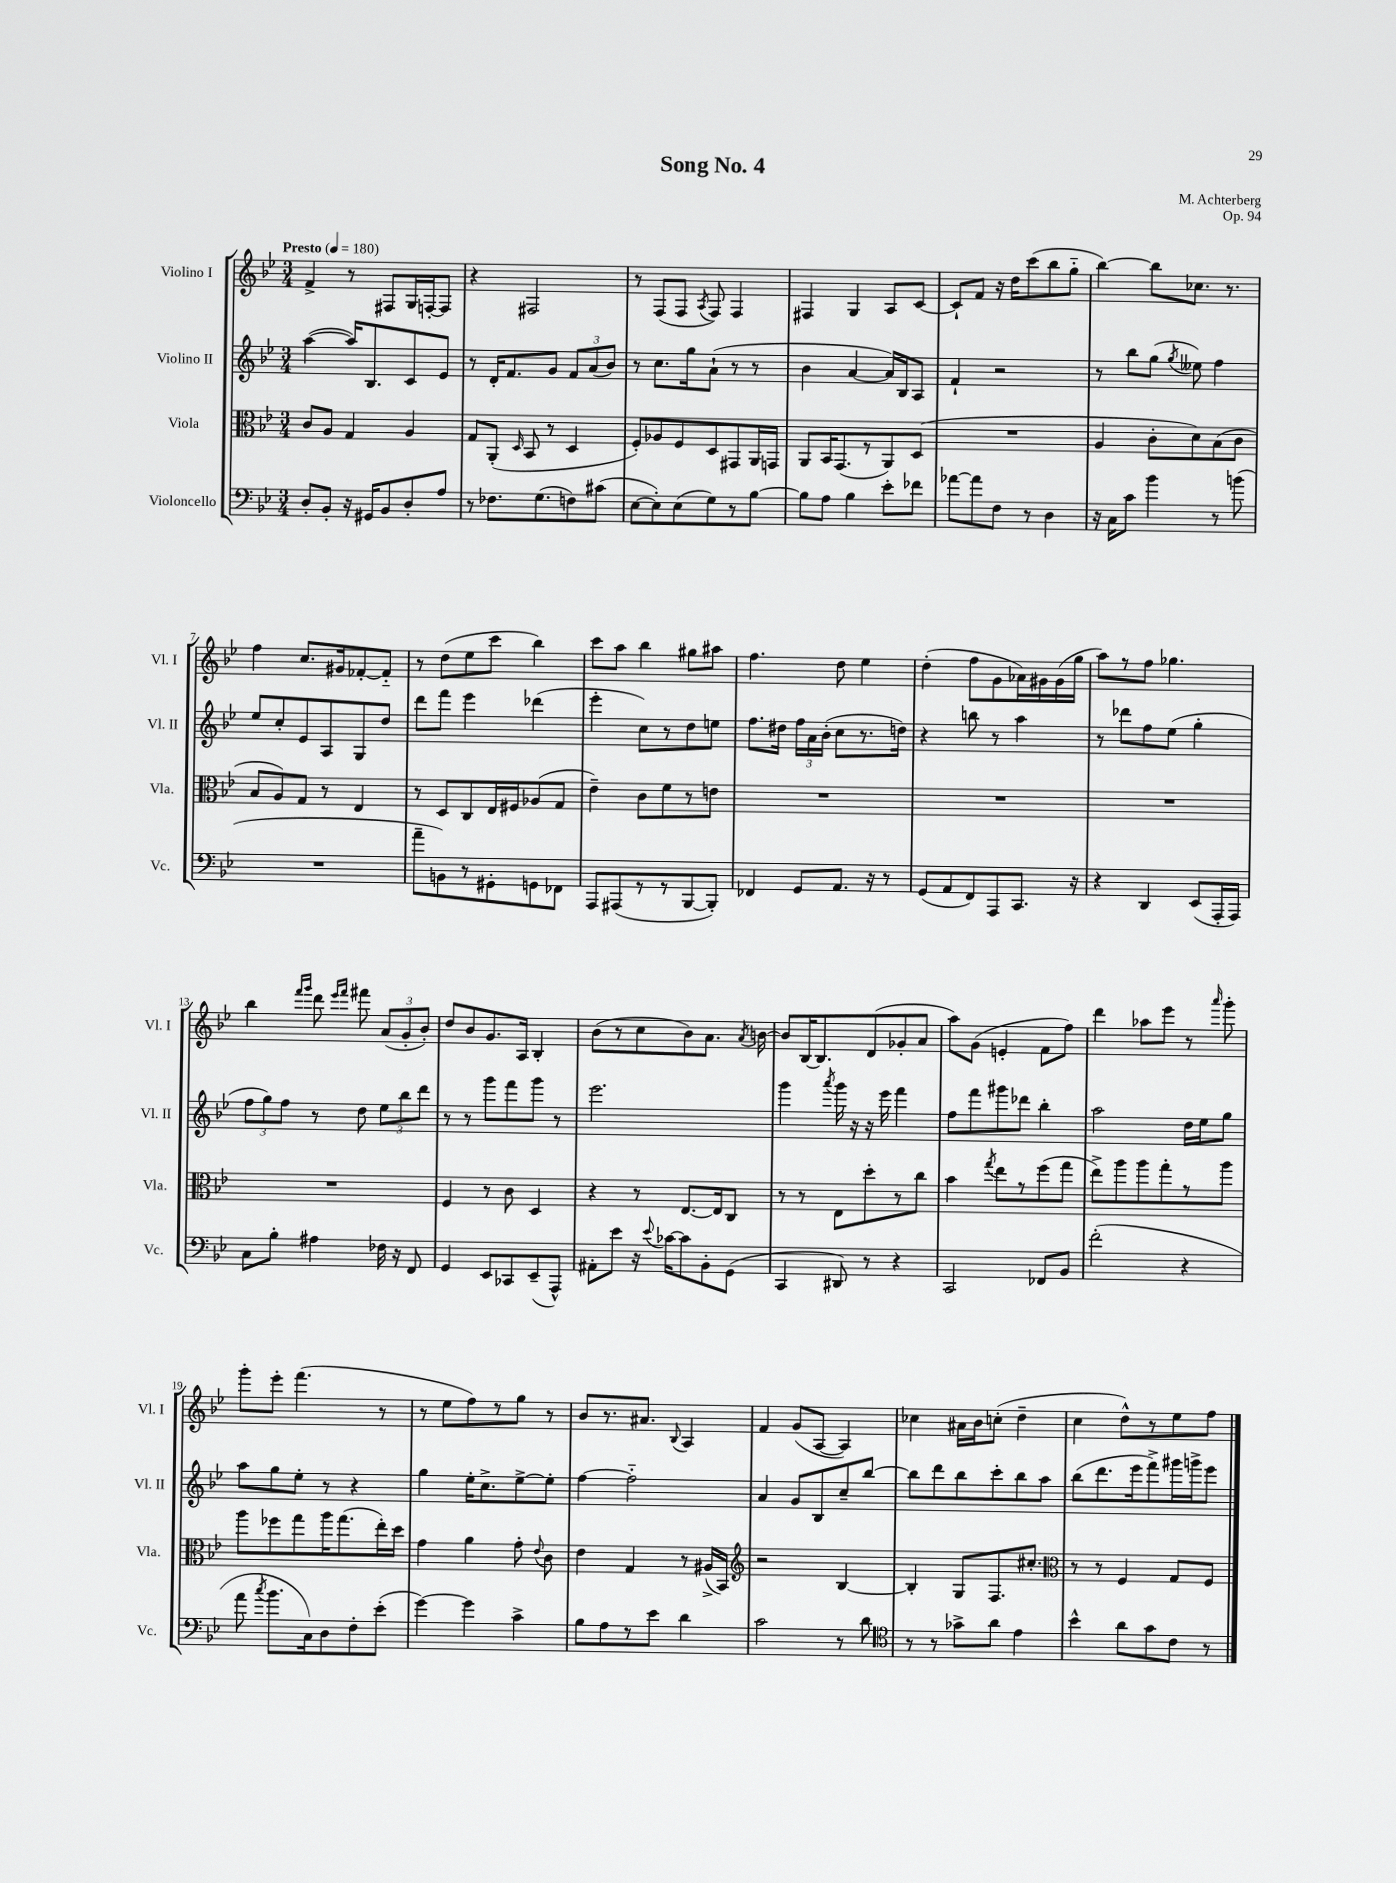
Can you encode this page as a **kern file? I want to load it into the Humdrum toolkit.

**kern	**kern	**kern	**kern
*part4	*part3	*part2	*part1
*staff4	*staff3	*staff2	*staff1
*I"Violoncello	*I"Viola	*I"Violino II	*I"Violino I
*I'Vc.	*I'Vla.	*I'Vl. II	*I'Vl. I
*clefF4	*clefC3	*clefG2	*clefG2
*k[b-e-]	*k[b-e-]	*k[b-e-]	*k[b-e-]
*M3/4	*M3/4	*M3/4	*M3/4
*MM180	*MM180	*MM180	*MM180
=1	=1	=1	=1
!	!	!	!LO:TX:a:B:t=Presto
8D'/L	8c/L	([4aa\	4f^/
8BB-'/J	8A/J	.	.
16r	4G/	16aa/KL])	8r
16GG#X/KL	.	8.B-/	.
8BB-/	.	.	8F#X/L
8D'/	4A/	8c/	16G/L
.	.	.	[16Fn'/J
8A/J	.	8e-/J	8F/J]
=2	=2	=2	=2
8r	8G/L	8r	4r
8.F-X\L	(8AA'/J	16d'/KL	.
.	.	8.f/	.
.	16qqD/	.	.
.	8BB-/	.	2F#X/
(8.G\	.	.	.
.	8r	8g/J	.
8Fn\)	4D/	12f/L	.
.	.	(12a/	.
(8c#X\J	.	.	.
.	.	12b-/J)	.
=3	=3	=3	=3
[8E-\L	8F'/L)	8r	8r
8E-'\])	8A-X/	8.cc\L	(8F/L
(8E-\	8F/	.	8F/J
.	.	16gg\k	.
.	.	.	8qA/
8G\)	8D/	(8a`\J	8F/)
8r	8GG#X/	8r	4F/
[8B-\J	16AA/L	8r	.
.	16GGn/JJ	.	.
=4	=4	=4	=4
8B-\L]	8AA/L	4b-\	4F#X/
8A\J	16BB-/K	.	.
.	(8.GG/	.	.
4B-\	.	[4a/	4G/
.	8r	.	.
8e-'\L	8AA/)	16a/LL])	8A/L
.	.	16B-/J	.
8f-X\J	(8D/J	8A/J	[8c/J
=5	=5	=5	=5
[8a-X\L	2.r	4f`/	8c`/L]
8a-\]	.	.	8f/J
8F\J	.	2r	16r
.	.	.	16dd\KL
8r	.	.	(8ccc\
4D\	.	.	8bb-\
.	.	.	8gg\J
=6	=6	=6	=6
16r	4A/	8r	[4bb-\)
16C\KL	.	.	.
8c\J	.	8bb-\L	.
4b-\	8c'\L	(8gg\J	8bb-\L]
.	.	8qgg/	.
.	8d\)	8ee--X\)	8.cc-X\J
8r	(8B-\	4ff\	.
.	.	.	8.r
(8bn\	8c\J	.	.
!!LO:LB:g=z
=7	=7	=7	=7
2.r	8B-/L	8ee-/L	4ff\
.	8A/)	8cc'/	.
.	8G/J	8e-/	8.cc/L
.	8r	8A/	.
.	.	.	16g#X/k
.	4E-/	8G/	[8f-X'/
.	.	8dd/J	8f-/J]
=8	=8	=8	=8
8a~\L	8r	8ddd\L	8r
8BBn\)	8D/L	8fff\J	(8dd\L
8r	8C/	4eee-\	8ee-\
8GG#X'\	16E-/L	.	8ccc\J
.	16F#X/J	.	.
8GGn\	(8A-X/	(4ddd-X\	4bb-\)
8FF-X\J	8G/J	.	.
=9	=9	=9	=9
8AAA/L	4e-~\)	4eee-'\	8ccc\L
(8AAA#X/	.	.	8aa\J
8r	8c\L	8cc\L)	4bb-\
8r	8f\	8r	.
[8BBB-/	8r	8dd\	8gg#X\L
8BBB-'/J])	8en\J	8een\J	8aa#X\J
=10	=10	=10	=10
4FF-X/	2.r	8.ff\L	4.ff\
.	.	16dd#X\Jk	.
8GG/L	.	24ff\LL	.
.	.	24a\	.
.	.	(24b-'\JJ	.
8.AA/J	.	8cc\L	8dd\
.	.	8.r	4ee-\
16r	.	.	.
8r	.	.	.
.	.	16ddn\Jk)	.
=11	=11	=11	=11
(8GG/L	2.r	4r	(4dd'\
8AA/	.	.	.
8FF/)	.	8bbn\	8ff\L
8AAA/	.	8r	8g\
8.CC/J	.	4aa\	16a-X\L)
.	.	.	16g#X\
.	.	.	(16g#\
16r	.	.	16gg\JJ
=12	=12	=12	=12
4r	2.r	8r	8aa\L)
.	.	8ddd-X\L	8r
4DD/	.	8ff\	8ff\J
.	.	(8ee-\J	4.gg-X\
(8EE-/L	.	4gg'\	.
16AAA'/L	.	.	.
16AAA/JJ)	.	.	.
!!LO:LB:g=z
=13	=13	=13	=13
8C\L	2.r	12ff\L	4bb-\
.	.	12gg\)	.
8B-'\J	.	.	.
.	.	12ff\J	.
.	.	.	16qqfff/LL
.	.	.	16qqggg/JJ
4A#X\	.	8r	8ddd\
.	.	.	16qqeee-/LL
.	.	.	16qqfff/JJ
.	.	8dd\	8fff#X\
16F-X\	.	12ee-\L	(12a/L
16r	.	.	.
.	.	12bb-\	12g'/
8FF/	.	.	.
.	.	12ddd\J	12b-'/J)
=14	=14	=14	=14
4GG/	4F/	8r	8dd/L
.	.	8r	8b-/
8EE-/L	8r	8ggg\L	8.g/
8CC-X/	8c\	8fff\	.
.	.	.	16A/Jk
(8EE-~/	4D/	8ggg\J	4B-'/
8AAA^^/J)	.	8r	.
=15	=15	=15	=15
8AA#X'\L	4r	2.eee-\	(8b-\L
8e-\J	.	.	8r
16r	8r	.	8cc\
8qqe-/	.	.	.
[16c-X\KL	.	.	.
8c-\]	[8.E-/L	.	8b-\)
8BB-'\	.	.	8.a\J
.	16E-/k]	.	.
(8GG\J	8C/J	.	.
.	.	.	8qa/
.	.	.	[16bn\
=16	=16	=16	=16
4CC/	8r	4ggg\	8b/L]
.	8r	.	[16B-/K
.	.	.	8.B-/]
.	.	8qaaa/	.
8DD#X/)	8E-\L	16ggg\	.
.	.	16r	.
8r	8dd'\	16r	(8d/
.	.	16eee-\	.
4r	8r	4fff\	8g-X'/
.	8cc\J	.	8a/J
=17	=17	=17	=17
2CC/	4b-\	8ff\L	8aa\L)
.	.	8fff\	(8g\J
.	8qgg/	.	.
.	8ee-\L	8ggg#X\	4en'/
.	8r	8ddd-X\J	.
8FF-X/L	(8ff\	4bb-'\	8f\L
8BB-/J	8gg\J	.	8ff\J)
=18	=18	=18	=18
(2f'\	8ee-^\L)	2aa\	4ddd\
.	8aa\	.	.
.	8aa\	.	8aa-X\L
.	8gg'\	.	8eee-\J
4r	8r	16dd\LL	8r
.	.	16ee-\J	.
.	.	.	16qqaaa/
.	8aa\J	8gg\J	8ggg'\
!!LO:LB:g=z
=19	=19	=19	=19
8a\	8aa\L	8aa\L	8ggg'\L
8qcc/	.	.	.
8.b-\L	8ff-X\	8gg\	8eee-'\J
.	8gg\	8ee-'\J	(4.fff\
16C\k)	.	.	.
8D\	16aa\K	8r	.
.	(8.gg\	.	.
8F'\	.	4r	.
(8e-'\J	16ee-'\L)	.	8r
.	16dd\JJ	.	.
=20	=20	=20	=20
[4g\)	4g\	4gg\	8r
.	.	.	8ee-\L
4g\]	4a\	16ee-'\KL	8ff\)
.	.	8.cc^\	.
.	.	.	8r
4c^\	8g'\	[8ee-^\	8gg\J
.	8qqe-/	.	.
.	8c\	8ee-'\J]	8r
=21	=21	=21	=21
8B-\L	4e-\	[4ff\	8b-/L
8A\	.	.	8.r
8r	4G/	2ff\]	.
.	.	.	8.a#X/J
8e-\J	.	.	.
.	.	.	8qqB-/
4d\	8r	.	4A/
.	(16A#X^/LL	.	.
.	16BB-/JJ)	.	.
=22	=22	=22	=22
*	*clefG2	*	*
2c\	2r	4a/	4f/
.	.	8g/L	(8g/L
.	.	8B-/	[8A/J
8r	[4B-/	8cc~/	4A/])
8d\	.	[8bb-/J	.
=23	=23	=23	=23
*clefC4	*	*	*
8r	4B-'/]	8bb-\L]	4cc-X\
8r	.	8ddd\	.
8g-X^\L	8G/L	8bb-\	16a#X\LL
.	.	.	16b-\J
8a\J	8.F/	8ccc'\	(8ccn'\J
4e-\	.	8bb-\	4dd~\
.	8.cc#X'/J	.	.
.	.	8aa\J	.
=24	=24	=24	=24
*	*clefC3	*	*
4b-^^\	8r	(8bb-\L	4cc\
.	8r	8.ddd\	.
8a\L	4F/	.	8dd^^\L)
.	.	16eee-\k	.
8g\	.	8fff^\)	8r
8c\J	8G/L	16ggg#X\L	8ee-\
.	.	16gggn^\J	.
8r	8F/J	8eee-\J	8ff\J
==	==	==	==
*-	*-	*-	*-
